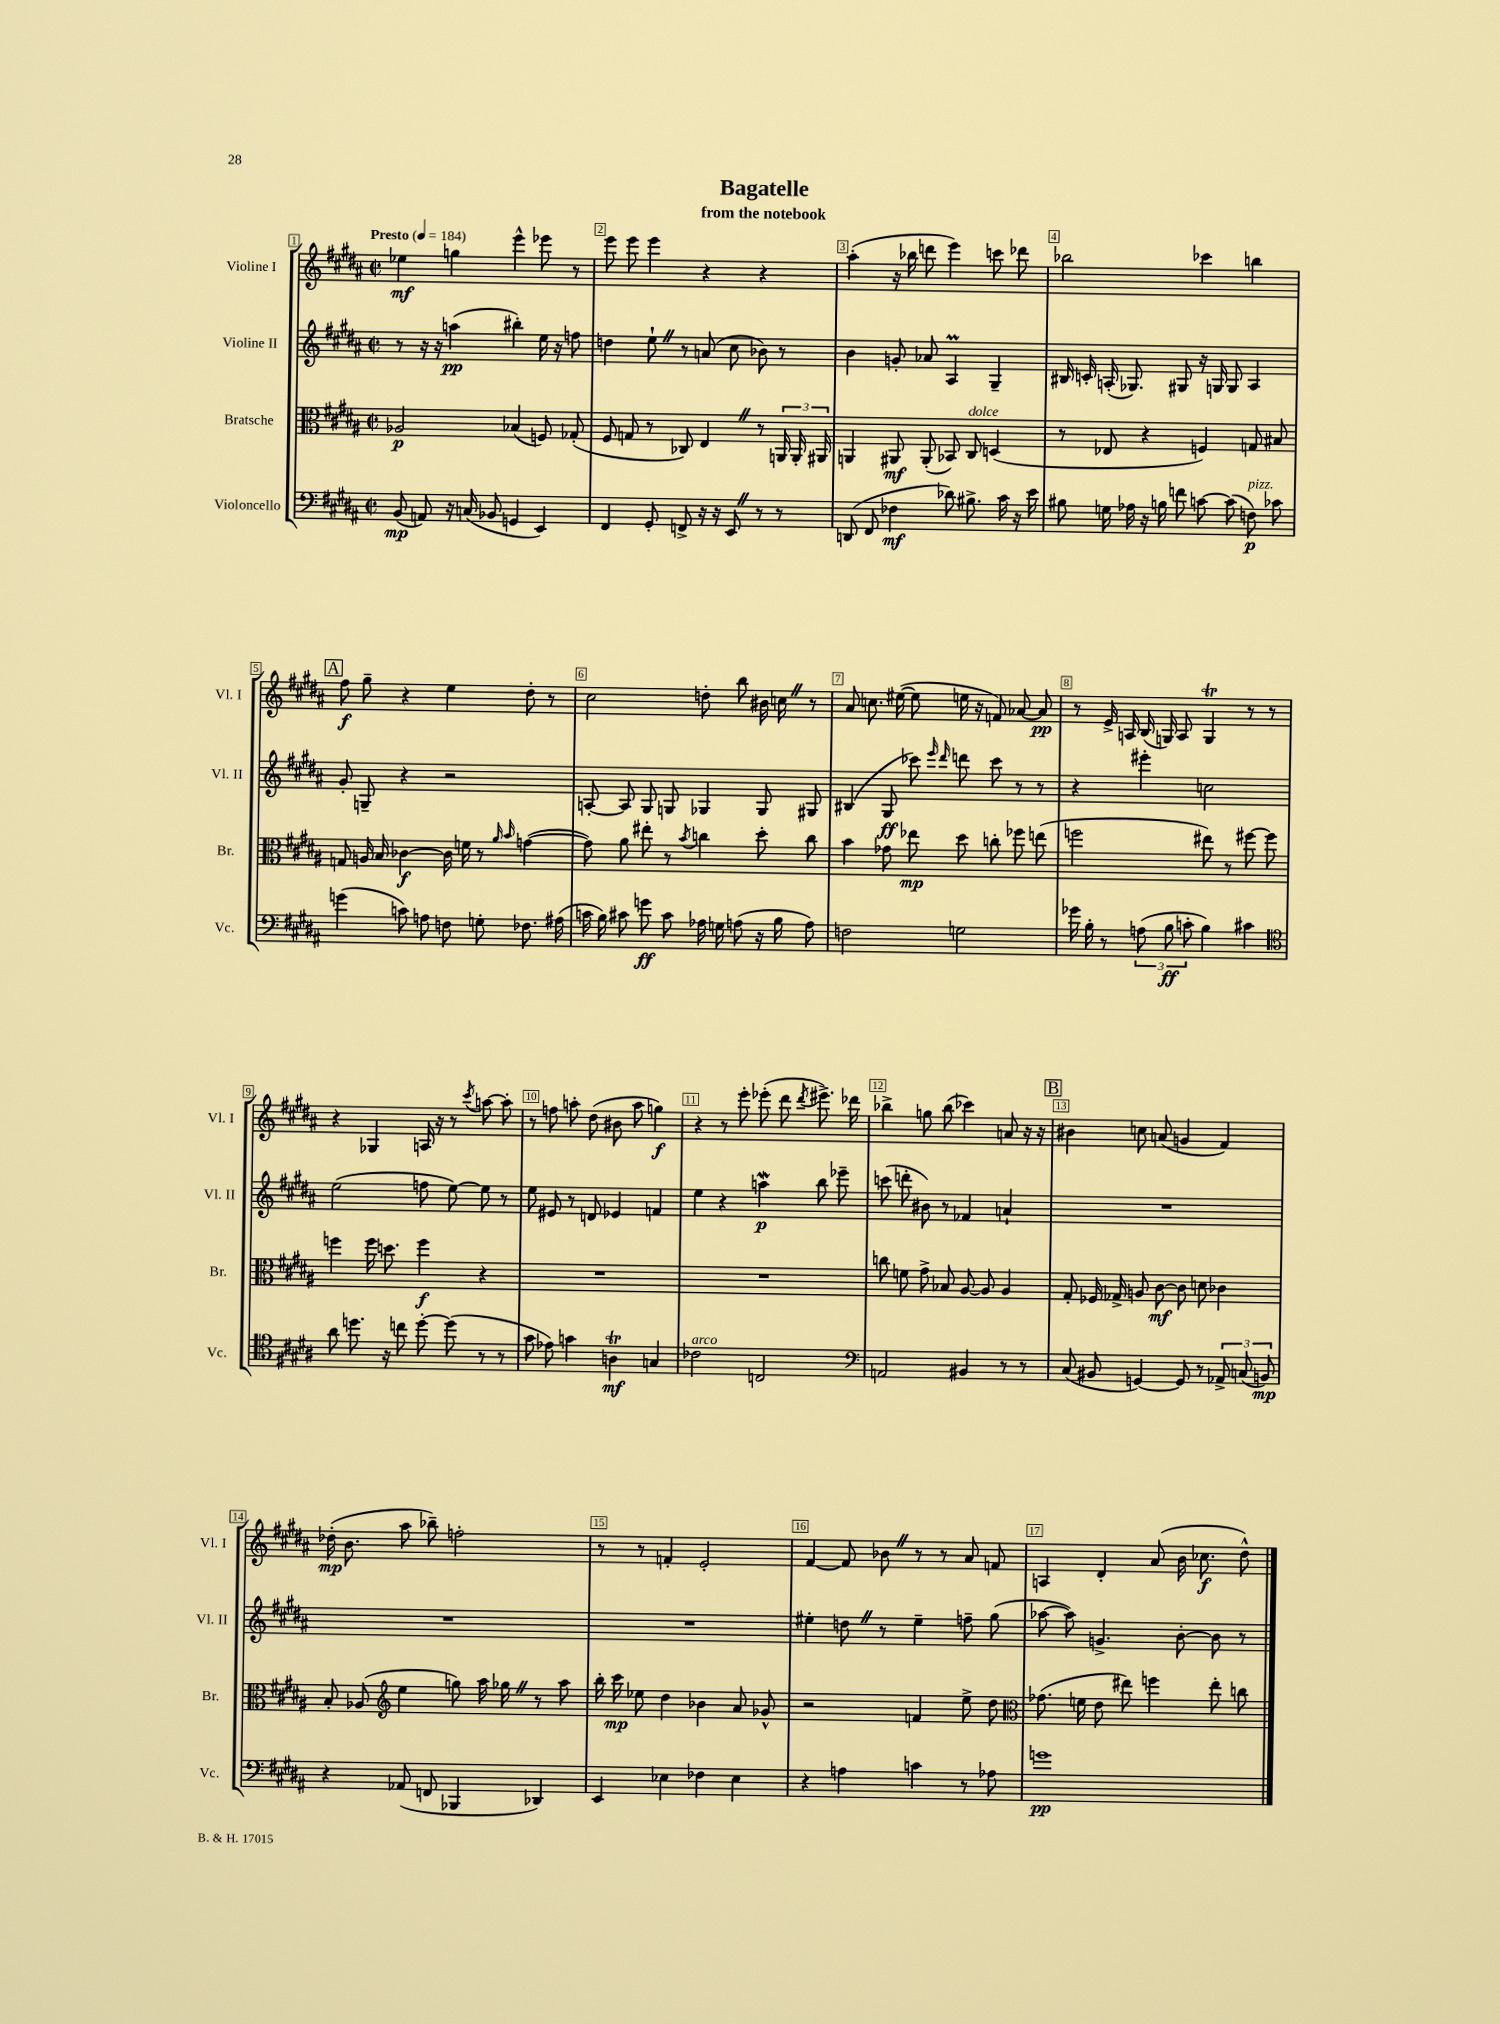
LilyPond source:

\header { title = "Bagatelle" subtitle = "from the notebook" }
<<
\new StaffGroup <<
\new Staff = "s0" \with { instrumentName = "Violine I" shortInstrumentName = "Vl. I" } {
    \clef treble \key b \major \defaultTimeSignature \time 2/2 \tempo "Presto" 4 = 184
    \autoBeamOff ees''4\mf g''4 e'''4-^ ees'''8 r8 |
    e'''8 e'''8 e'''4 r4 r4 |
    ais''4-.( r16 bes''16 d'''8 e'''4) c'''8 des'''8 |
    bes''2 ces'''4 b''4 |
    \mark \markup { \box "A" } fis''8\f gis''8-- r4 e''4 dis''8-. r8 |
    cis''2 d''8-. b''8 bis'16 c''16 \once \override BreathingSign.text = \markup { \musicglyph "scripts.caesura.straight" } \breathe r8 |
    ais'8 c''8. eis''16~( eis''8 e''16 r16 f'8) aes'8~ aes'8\pp |
    r8 e'16-> a16 b16( g16) a8 g4\trill r8 r8 |
    r4 ges4 a16 r16 r8 \acciaccatura { cis'''8 } a''8~ a''8-. |
    r8 f''8 a''8-. dis''8( bis'8 a''8 g''4\f) |
    r4 r8 e'''8-. ees'''8-.( dis'''8 \acciaccatura { dis'''8 } eis'''8.->) des'''16 |
    bes''4-> g''8 bes''8( ces'''4) a'8 r16 r16 |
    \mark \markup { \box "B" } bis'4 c''8 a'8( g'4 fis'4) |
    des''16-.\mp( b'8. ais''8 bes''8--) f''2-. |
    r8 r8 f'4-. e'2-. |
    fis'4~ fis'8 bes'8 \once \override BreathingSign.text = \markup { \musicglyph "scripts.caesura.straight" } \breathe r8 r8 ais'8 f'8 |
    a4 dis'4-. ais'8( b'16 ces''8.\f dis''8-^) \bar "|." |
}
\new Staff = "s1" \with { instrumentName = "Violine II" shortInstrumentName = "Vl. II" } {
    \clef treble \key b \major \defaultTimeSignature \time 2/2
    \autoBeamOff r8 r16 r16 a''4\pp( bis''4-.) e''16 r16 f''8 |
    d''4 e''8-! \once \override BreathingSign.text = \markup { \musicglyph "scripts.caesura.straight" } \breathe r8 a'8( cis''8 bes'8) r8 |
    b'4 g'8-. aes'8 ais4\prall gis4-- |
    bis16 c'16-. a16-.( ges8.) gis8 r16 g16 g8 a4 |
    \mark \markup { \box "A" } gis'8-. g8-- r4 r2 |
    a8~-. a8 gis8 g8 ges4 ges8 gis8 |
    bis4( gis8\ff ces'''8) \grace { e'''16 dis'''16 } d'''8 ces'''8 r8 r8 |
    r4 eis'''4-. c''2 |
    e''2( f''8 e''8~) e''8 r8 |
    e''8 eis'8 r8 d'8 ees'4 f'4 |
    e''4 r4 a''4\mordent\p b''8 ees'''8-- |
    c'''8( d'''8-. bis'8) r8 fes'4 a'4-! |
    \mark \markup { \box "B" } R1 |
    R1 |
    R1 |
    eis''4-. d''8 \once \override BreathingSign.text = \markup { \musicglyph "scripts.caesura.straight" } \breathe r8 eis''4-- f''8-- gis''8( |
    aes''8~ aes''8) g'4.-> b'8~-. b'8 r8 \bar "|." |
}
\new Staff = "s2" \with { instrumentName = "Bratsche" shortInstrumentName = "Br." } {
    \clef alto \key b \major \defaultTimeSignature \time 2/2
    \autoBeamOff aes2\p bes4( f8) ges8-.( |
    fis8 g8 r8 ces8) e4 \once \override BreathingSign.text = \markup { \musicglyph "scripts.caesura.straight" } \breathe r8 \tuplet 3/2 { a,16 a,16-. ais,16 } |
    a,4 ais,8\mf ais,8-.( bes,8) cis8^\markup { \italic "dolce" } d4( |
    r8 ees8 r4 f4) g8 bis8 |
    \mark \markup { \box "A" } g8 a16 b16 ces'4~\f ces'16 f'16 r8 \grace { ais'16 b'16 } g'4~( |
    g'8) ais'8 eis''8-. r8 \acciaccatura { b'8 } c''4 dis''8-. c''8 |
    b'4 ges'8 ees''8\mp dis''8 c''8-. fes''8 e''8( |
    f''2 eis''8) r8 fis''8~ fis''8 |
    f''4 f''16 d''8. f''4\f r4 |
    R1 |
    R1 |
    c''8 f'8 gis'8-> bes8 ais8~ ais8 ais4 |
    \mark \markup { \box "B" } gis8-. fes16 ges16-> a8 cis'8~\mf cis'8 d'8 ces'4 |
    b8-. aes8( \clef treble e''4 g''8) ais''16 ges''16 \once \override BreathingSign.text = \markup { \musicglyph "scripts.caesura.straight" } \breathe r8 ais''8 |
    b''16-. cis'''16\mp ees''8 dis''4 bes'4 ais'8 ges'8-^ |
    r2 f'4 e''8-> dis''8 |
    \clef alto ges'8.( f'16 e'8 eis''8) f''4 eis''8-. c''8 \bar "|." |
}
\new Staff = "s3" \with { instrumentName = "Violoncello" shortInstrumentName = "Vc." } {
    \clef bass \key b \major \defaultTimeSignature \time 2/2
    \autoBeamOff b,8\mp( a,8) r16 c16( bes,8 g,4 e,4) |
    fis,4 gis,8-. f,8-> r16 r16 e,8 \once \override BreathingSign.text = \markup { \musicglyph "scripts.caesura.straight" } \breathe r8 r8 |
    d,8( fis,8 fes4\mf des'8) bis8.-> cis'16 r16 e'16 |
    bis8 g16 aes16 r16 b16 f'8 c'8~ c'8( f8\p^\markup { \italic "pizz." }) ces'8 |
    \mark \markup { \box "A" } g'4( c'8) a8 f8 g8-. fes8. ais16( |
    c'16 b16) cis'8 g'8\ff cis'8 aes16 g16 a8( r16 b16 a8) |
    f2 g2 |
    ges'16 b16-. r8 \tuplet 3/2 { a8( b8\ff c'8-. } b4) cis'4 |
    \clef tenor ais'8 d''8. r16 c''8 d''8~-. d''8( r8 r8 |
    gis'8 ees'8) g'4 a4\trill\mf g4 |
    ces'2^\markup { \italic "arco" } c2 |
    \clef bass a,2 bis,4 r8 r8 |
    \mark \markup { \box "B" } cis8( bis,8 g,4~) g,8 r8 \tuplet 3/2 { aes,8-> c8( b,8\mp) } |
    r4 aes,8( f,8 bes,,4 des,4) |
    e,4 ees4 fes4 ees4 |
    r4 a4 c'4 r8 aes8 |
    g'1\pp \bar "|." |
}
>>
>>
\layout { \context { \Score \override BarNumber.break-visibility = ##(#f #t #t) barNumberVisibility = #all-bar-numbers-visible \override BarNumber.stencil = #(make-stencil-boxer 0.1 0.3 ly:text-interface::print) } }
